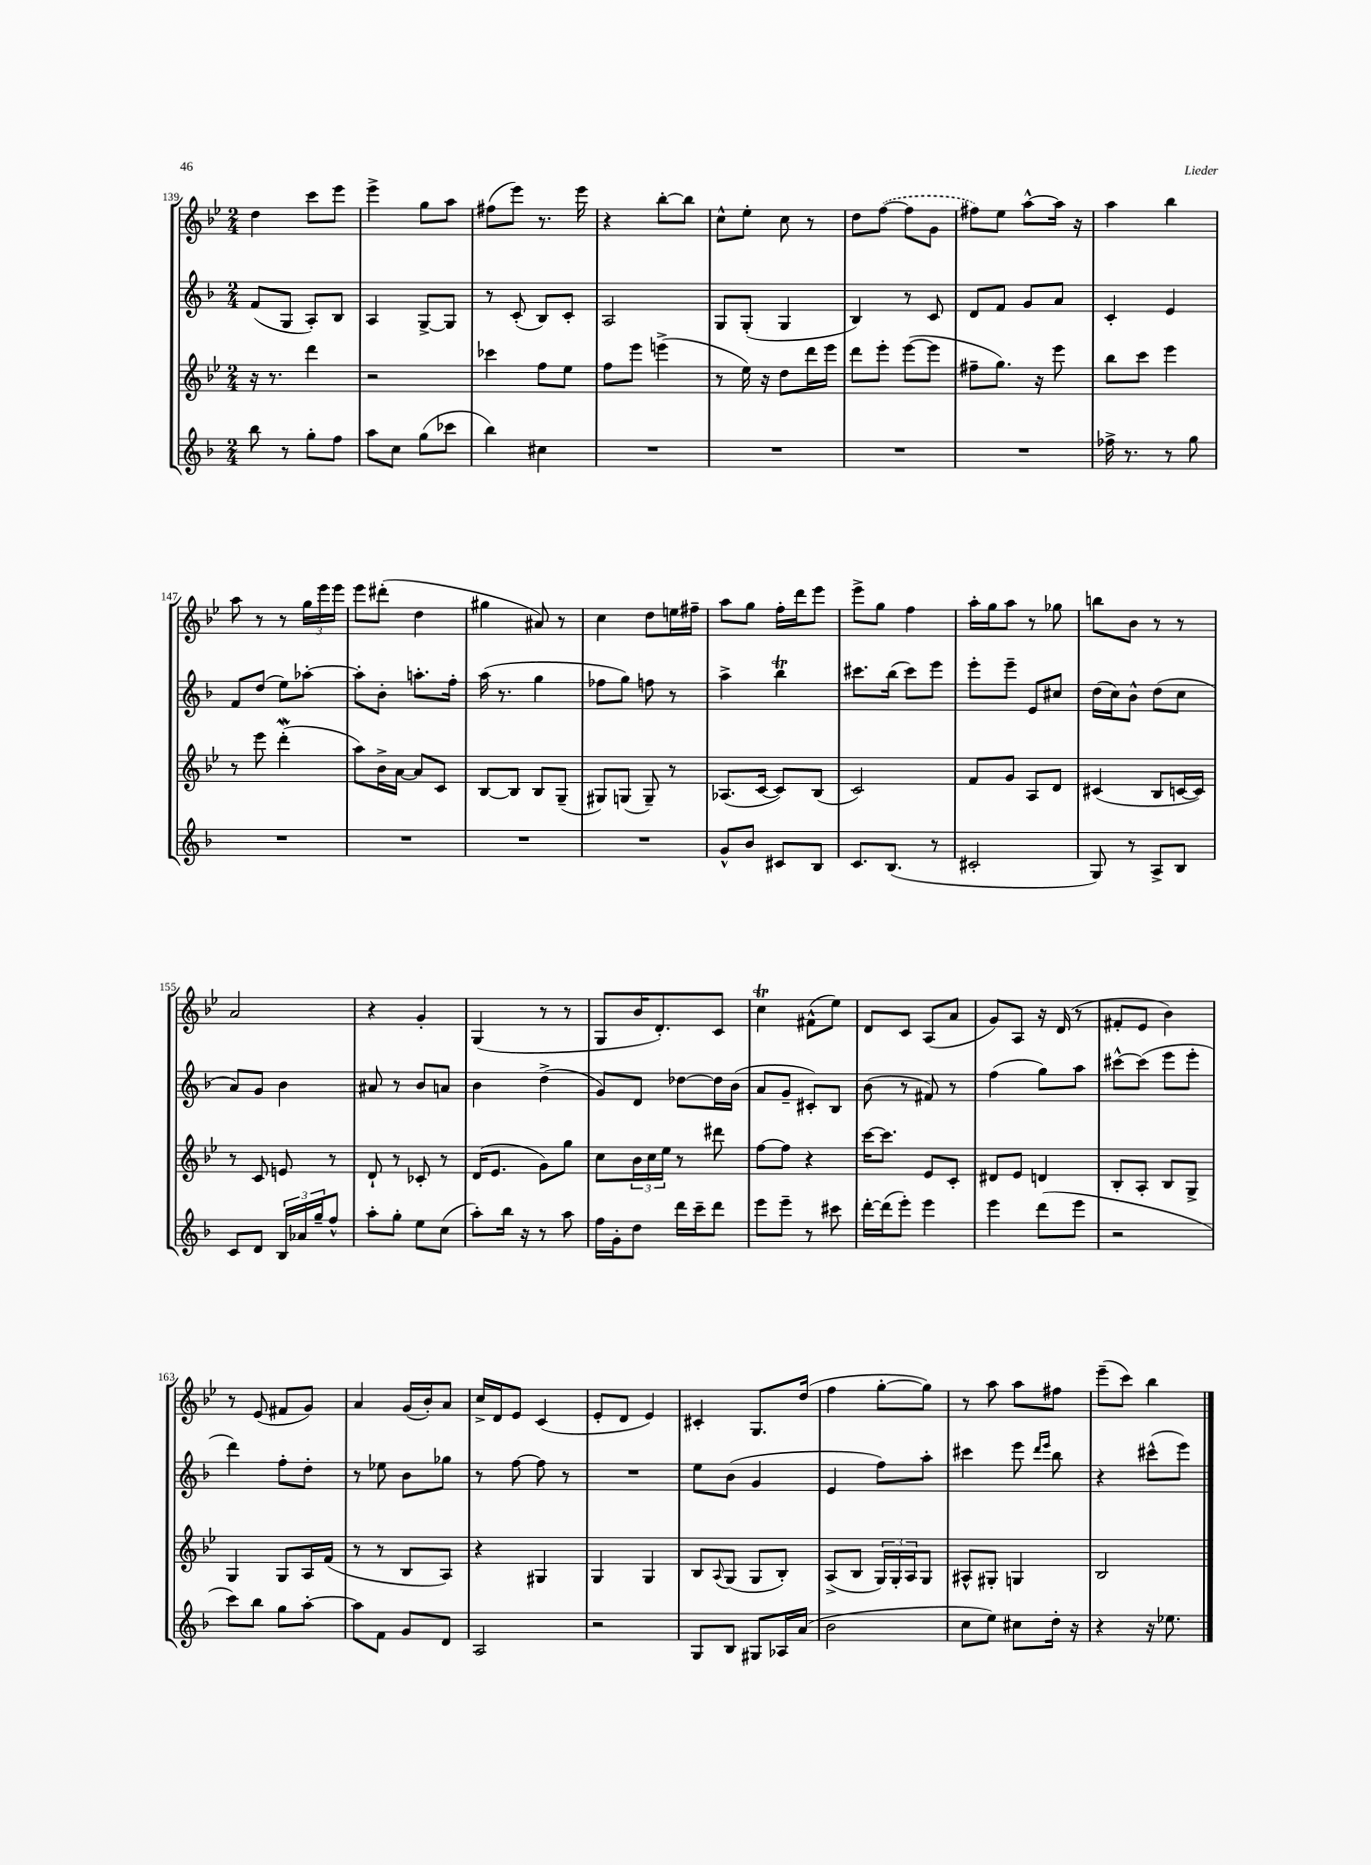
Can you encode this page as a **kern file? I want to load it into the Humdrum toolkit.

**kern	**kern	**kern	**kern
*staff4	*staff3	*staff2	*staff1
*clefG2	*clefG2	*clefG2	*clefG2
*k[b-]	*k[b-e-]	*k[b-]	*k[b-e-]
*M2/4	*M2/4	*M2/4	*M2/4
8bb-	16r	(8f	4dd
.	8.r	.	.
8r	.	8G	.
8gg'	4ddd	8A')	8ccc
8ff	.	8B-	8eee-
=	=	=	=
8aa	2r	4A	4eee-^
8cc	.	.	.
(8gg	.	[8G^	8gg
8ccc-	.	8G]	8aa
=	=	=	=
4bb-)	4ccc-	8r	(8ff#
.	.	(8c'	8eee-)
4cc#	8ff	8B-)	8.r
.	8ee-	8c'	.
.	.	.	16eee-
=	=	=	=
2r	8ff	2A	4r
.	8eee-	.	.
.	(4eee^	.	[8bb-'
.	.	.	8bb-]
=	=	=	=
2r	8r	8G	8cc^^
.	16ee-)	(8G'	8ee-'
.	16r	.	.
.	8dd	4G	8cc
.	16ddd	.	8r
.	16eee-	.	.
=	=	=	=
2r	8ddd	4B-)	8dd
.	8eee-'	.	([8ff
.	([8eee-	8r	8ff]
.	8eee-]	8c	8g
=	=	=	=
2r	8ff#~	8d	8ff#)
.	8.gg)	8f	8ee-
.	.	8g	[8aa^^
.	16r	.	.
.	8eee-	8a	16aa]
.	.	.	16r
=	=	=	=
16ff-^	8bb-	4c'	4aa
8.r	.	.	.
.	8ccc	.	.
8r	4eee-	4e	4bb-
8gg	.	.	.
=	=	=	=
2r	8r	8f	8aa
.	8eee-	(8dd	8r
.	(4ddd'	8ee)	8r
.	.	[8aa-'	24gg
.	.	.	24eee-
.	.	.	24eee-
=	=	=	=
2r	8aa)	8aa-']	8eee-
.	16b-^	8b-'	(8ddd#'
.	[16a	.	.
.	8a]	8.aa'	4dd
.	8c	.	.
.	.	16ff'	.
=	=	=	=
2r	[8B-	(16aa	4gg#
.	.	8.r	.
.	8B-]	.	.
.	8B-	4gg	8a#)
.	(8G~	.	8r
=	=	=	=
2r	8G#)	8ff-	4cc
.	(8G	8gg)	.
.	8G~)	8ff	8dd
.	8r	8r	16ee
.	.	.	16ff#~
=	=	=	=
8g^^	(8.A-	4aa^	8aa
8b-	.	.	8gg
.	[16c	.	.
8c#	8c])	4bb-	16ff'
.	.	.	16ddd
8B-	(8B-	.	8eee-
=	=	=	=
8.c	2c)	8.ccc#	8eee-^
.	.	.	8gg
(8.B-	.	(16bb-	.
.	.	8ccc#)	4ff
8r	.	8eee	.
=	=	=	=
2c#'	8f	8eee'	16aa'
.	.	.	16gg
.	8g	8eee~	8aa
.	8A	8e	8r
.	8d	8cc#	8gg-
=	=	=	=
8G)	(4c#	(16dd	8bb
.	.	16cc)	.
8r	.	8b-^^	8b-
8A^	8B-	(8dd	8r
8B-	[16c	8cc	8r
.	16c])	.	.
=	=	=	=
8c	8r	8a)	2a
8d	8c	8g	.
24B-	8e	4b-	.
24a-	.	.	.
24gg~	.	.	.
8ff^^	8r	.	.
=	=	=	=
8aa'	8d`	8a#	4r
8gg'	8r	8r	.
8ee	8c-'	8b-	4g'
(8cc	8r	8a	.
=	=	=	=
8aa')	(16d	4b-	(4G
.	8.e-	.	.
16bb-	.	.	.
16r	.	.	.
8r	8g)	(4dd^	8r
8aa	8gg	.	8r
=	=	=	=
16ff	8cc	8g)	8G
16g'	.	.	.
8dd	24b-	8d	16b-
.	24cc	.	.
.	.	.	8.d')
.	24ee-	.	.
16ddd	8r	[8dd-	.
16ccc~	.	.	.
8ddd	8ddd#	16dd-]	8c
.	.	(16b-	.
=	=	=	=
8eee	[8ff	8a	4cc
8eee~	8ff]	8g~	.
8r	4r	8c#')	(8f#^^
8ccc#	.	8B-	8ee-)
=	=	=	=
[16ddd'	[16ccc	(8b-	8d
(16ddd]	8.ccc]	.	.
8eee')	.	8r	8c
4eee	8e-	8f#)	(8A
.	8c'	8r	8a
=	=	=	=
4eee	8d#	(4ff	8g)
.	8e-	.	8A
(8ddd	4d	8gg)	16r
.	.	.	(16d
8eee	.	8aa	8r
=	=	=	=
2r	8B-'	[8ccc#^^	8f#'
.	8A'	(8ccc#]	8e-
.	8B-	8eee	4b-)
.	8G^	8eee'	.
=	=	=	=
8ccc)	4G	4ddd)	8r
8bb-	.	.	(8e-
8gg	8G	8ff'	8f#
[8aa'	16A	8dd'	8g)
.	(16f	.	.
=	=	=	=
8aa]	8r	8r	4a
8f	8r	8ee-	.
8g	8B-	8b-	(16g
.	.	.	16b-')
8d	8A)	8gg-	8a
=	=	=	=
2A	4r	8r	16cc^
.	.	.	16d
.	.	[8ff	8e-
.	4G#	8ff]	(4c
.	.	8r	.
=	=	=	=
2r	4G	2r	8e-'
.	.	.	8d
.	4G	.	4e-)
=	=	=	=
8G	8B-	8ee	4c#'
.	8qqA	.	.
8B-	(8G	(8b-	.
8G#	8G	4g	8.G
16A-	8B-')	.	.
(16a	.	.	(16dd
=	=	=	=
2b-	(8A^	4e	4ff
.	8B-	.	.
.	24G)	8ff)	[8gg'
.	24G'	.	.
.	24A	.	.
.	8G	8aa'	8gg])
=	=	=	=
8cc	8A#^^	4ccc#	8r
8ee)	8G#'	.	8aa
8cc#	4G	8eee	8aa
.	.	16qqddd	.
.	.	16qqeee	.
16dd'	.	8bb-	8ff#
16r	.	.	.
=	=	=	=
4r	2B-	4r	(8eee-~
.	.	.	8ccc)
16r	.	(8ccc#^^	4bb-
8.ee-	.	.	.
.	.	8eee)	.
==	==	==	==
*-	*-	*-	*-
